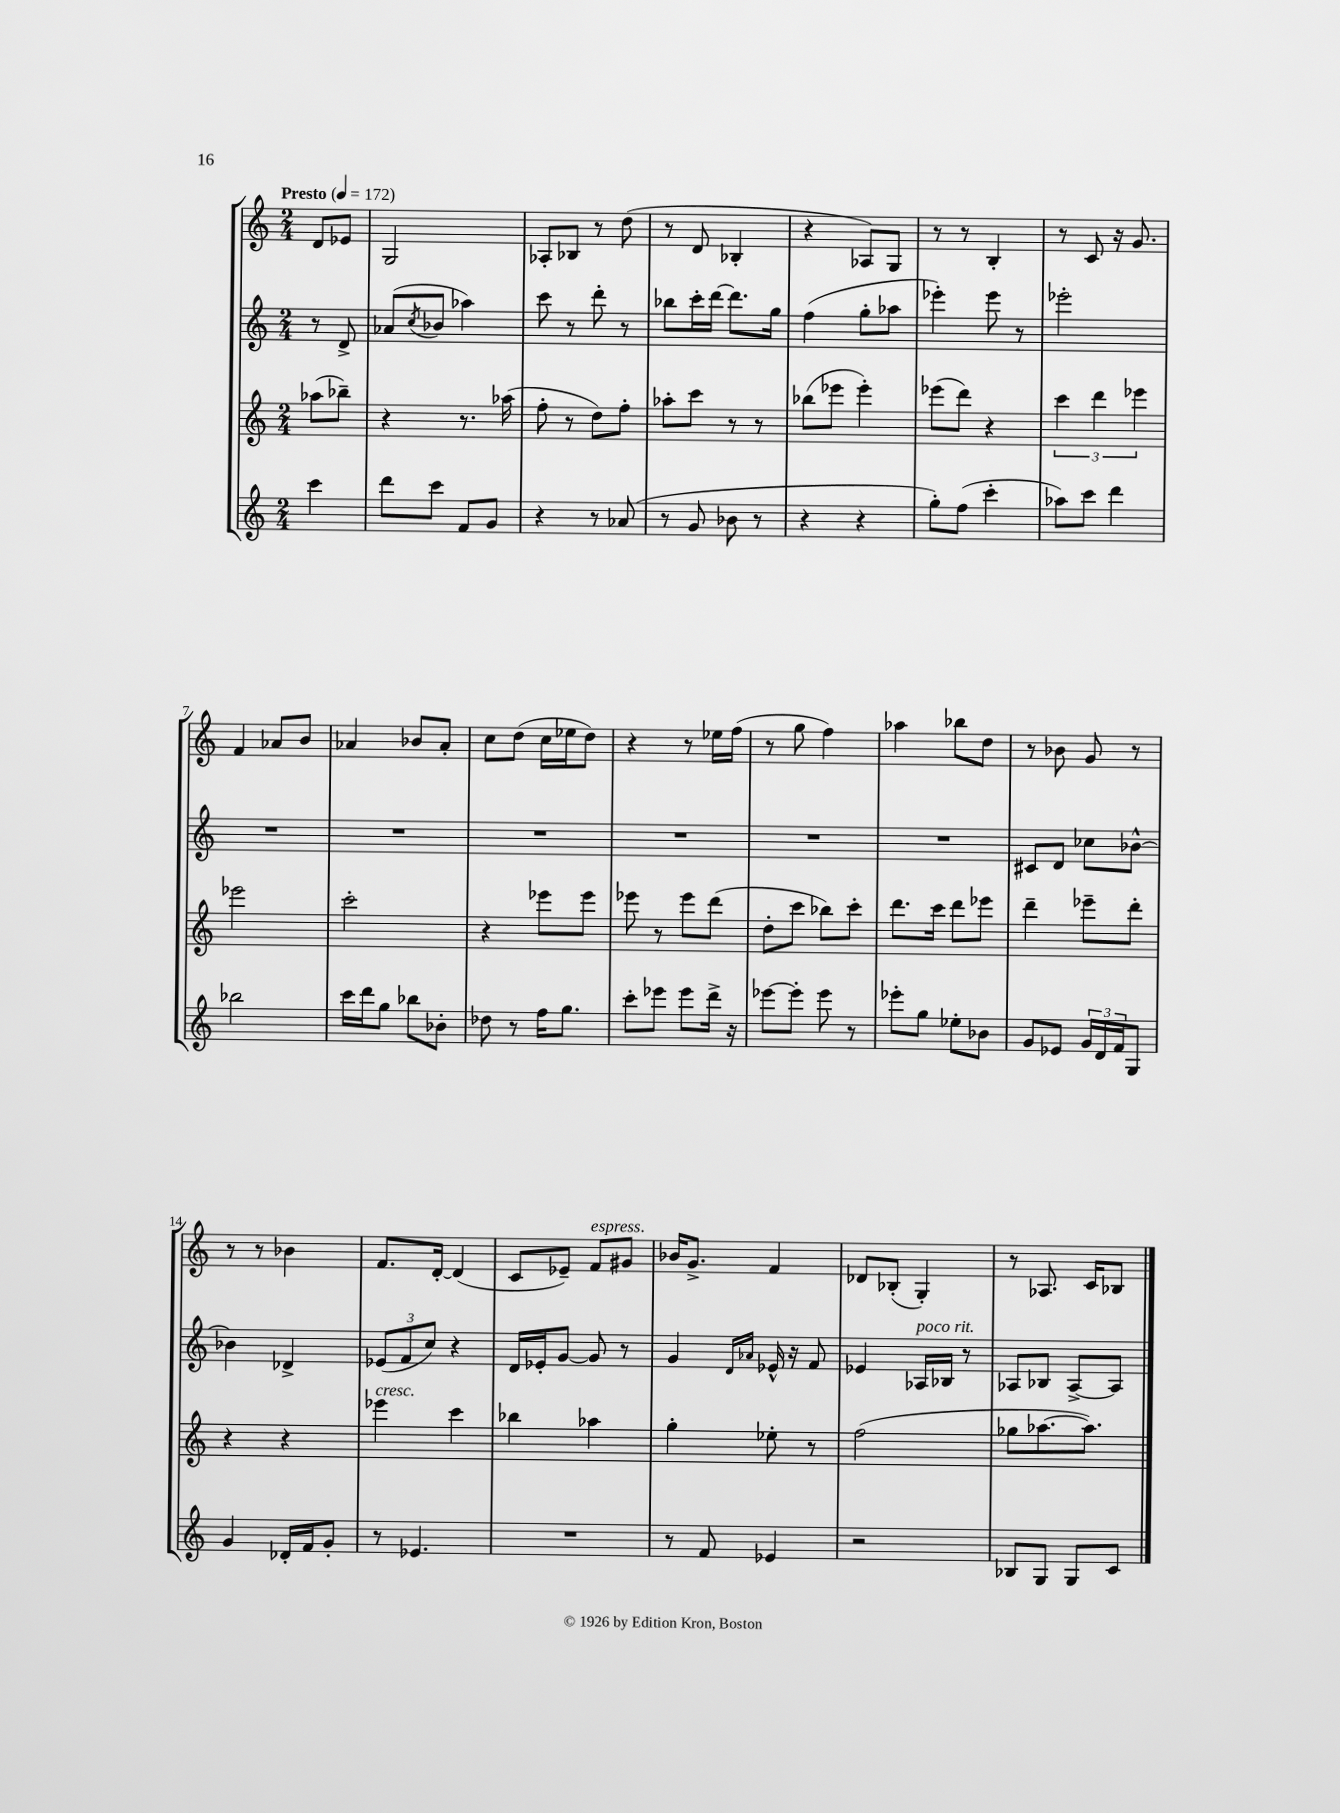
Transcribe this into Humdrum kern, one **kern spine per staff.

**kern	**kern	**kern	**kern
*staff4	*staff3	*staff2	*staff1
*clefG2	*clefG2	*clefG2	*clefG2
*k[]	*k[]	*k[]	*k[]
*M2/4	*M2/4	*M2/4	*M2/4
*MM172	*MM172	*MM172	*MM172
4ccc	(8aa-	8r	8d
.	8bb-~)	8d^	8e-
=	=	=	=
8ddd	4r	(8a-	2G
.	.	8qcc	.
8ccc	.	8b-	.
8f	8.r	4aa-)	.
8g	.	.	.
.	(16aa-	.	.
=	=	=	=
4r	8ff'	8ccc	8A-'
.	8r	8r	8B-
8r	8dd)	8ddd'	8r
(8a-	8ff'	8r	(8dd
=	=	=	=
8r	8aa-'	8bb-	8r
8g	8ccc	16ccc'	8d
.	.	[16ddd	.
8b-	8r	8.ddd]	4B-'
8r	8r	.	.
.	.	16gg	.
=	=	=	=
4r	(8bb-	(4ff	4r
.	8eee-	.	.
4r	4eee-')	8gg'	8A-)
.	.	8aa-	8G
=	=	=	=
8gg')	(8eee-	4eee-')	8r
(8ff	8ddd)	.	8r
4ccc'	4r	8eee-	4B'
.	.	8r	.
=	=	=	=
8aa-)	6ccc	2eee-'	8r
8ccc	.	.	8c
.	6ddd	.	.
4ddd	.	.	16r
.	.	.	8.g
.	6eee-	.	.
=	=	=	=
2bb-	2eee-	2r	4f
.	.	.	8a-
.	.	.	8b
=	=	=	=
16ccc	2ccc'	2r	4a-
16ddd	.	.	.
8gg	.	.	.
8bb-	.	.	8b-
8b-'	.	.	8a-'
=	=	=	=
8dd-	4r	2r	8cc
8r	.	.	(8dd
16ff	8eee-	.	16cc
8.gg	.	.	16ee-
.	8eee-	.	8dd)
=	=	=	=
8ccc'	8eee-	2r	4r
8eee-	8r	.	.
8eee-	8eee-	.	8r
16ddd^	(8ddd	.	16ee-
16r	.	.	(16ff
=	=	=	=
[8eee-	8dd'	2r	8r
8eee-']	8ccc	.	8gg
8eee-	8bb-)	.	4ff)
8r	8ccc'	.	.
=	=	=	=
8eee-'	8.ddd	2r	4aa-
8gg	.	.	.
.	16ccc	.	.
8ee-'	8ddd	.	8bb-
8b-	8eee-	.	8dd
=	=	=	=
8g	4ddd~	8c#	8r
8e-	.	8d	8b-
24g	8eee-~	8cc-	8g
24d	.	.	.
24f	.	.	.
8G	8ddd'	[8b-^^	8r
=	=	=	=
4g	4r	4b-]	8r
.	.	.	8r
16d-'	4r	4d-^	4b-
16f	.	.	.
8g'	.	.	.
=	=	=	=
8r	4eee-	(12e-	8.f
.	.	12f	.
4.e-	.	.	.
.	.	12cc)	.
.	.	.	[16d'
.	4ccc	4r	(4d]
=	=	=	=
2r	4bb-	16d	8c
.	.	16e-'	.
.	.	[8g	8e-~)
.	4aa-	8g]	8f
.	.	8r	8g#
=	=	=	=
8r	4gg'	4g	16b-
.	.	.	8.g^
8f	.	.	.
.	.	16qqd	.
.	.	16qqa-	.
4e-	8ee-'	16e-^^	4f
.	.	16r	.
.	8r	8f	.
=	=	=	=
2r	(2ff	4e-	8d-
.	.	.	(8B-'
.	.	16A-	4G')
.	.	16B-	.
.	.	8r	.
=	=	=	=
8B-	8gg-	8A-	8r
8G	[8.aa-	8B-	8.A-
8G	.	[8A-^	.
.	8.aa-])	.	16c
8c	.	8A-]	8B-
==	==	==	==
*-	*-	*-	*-
